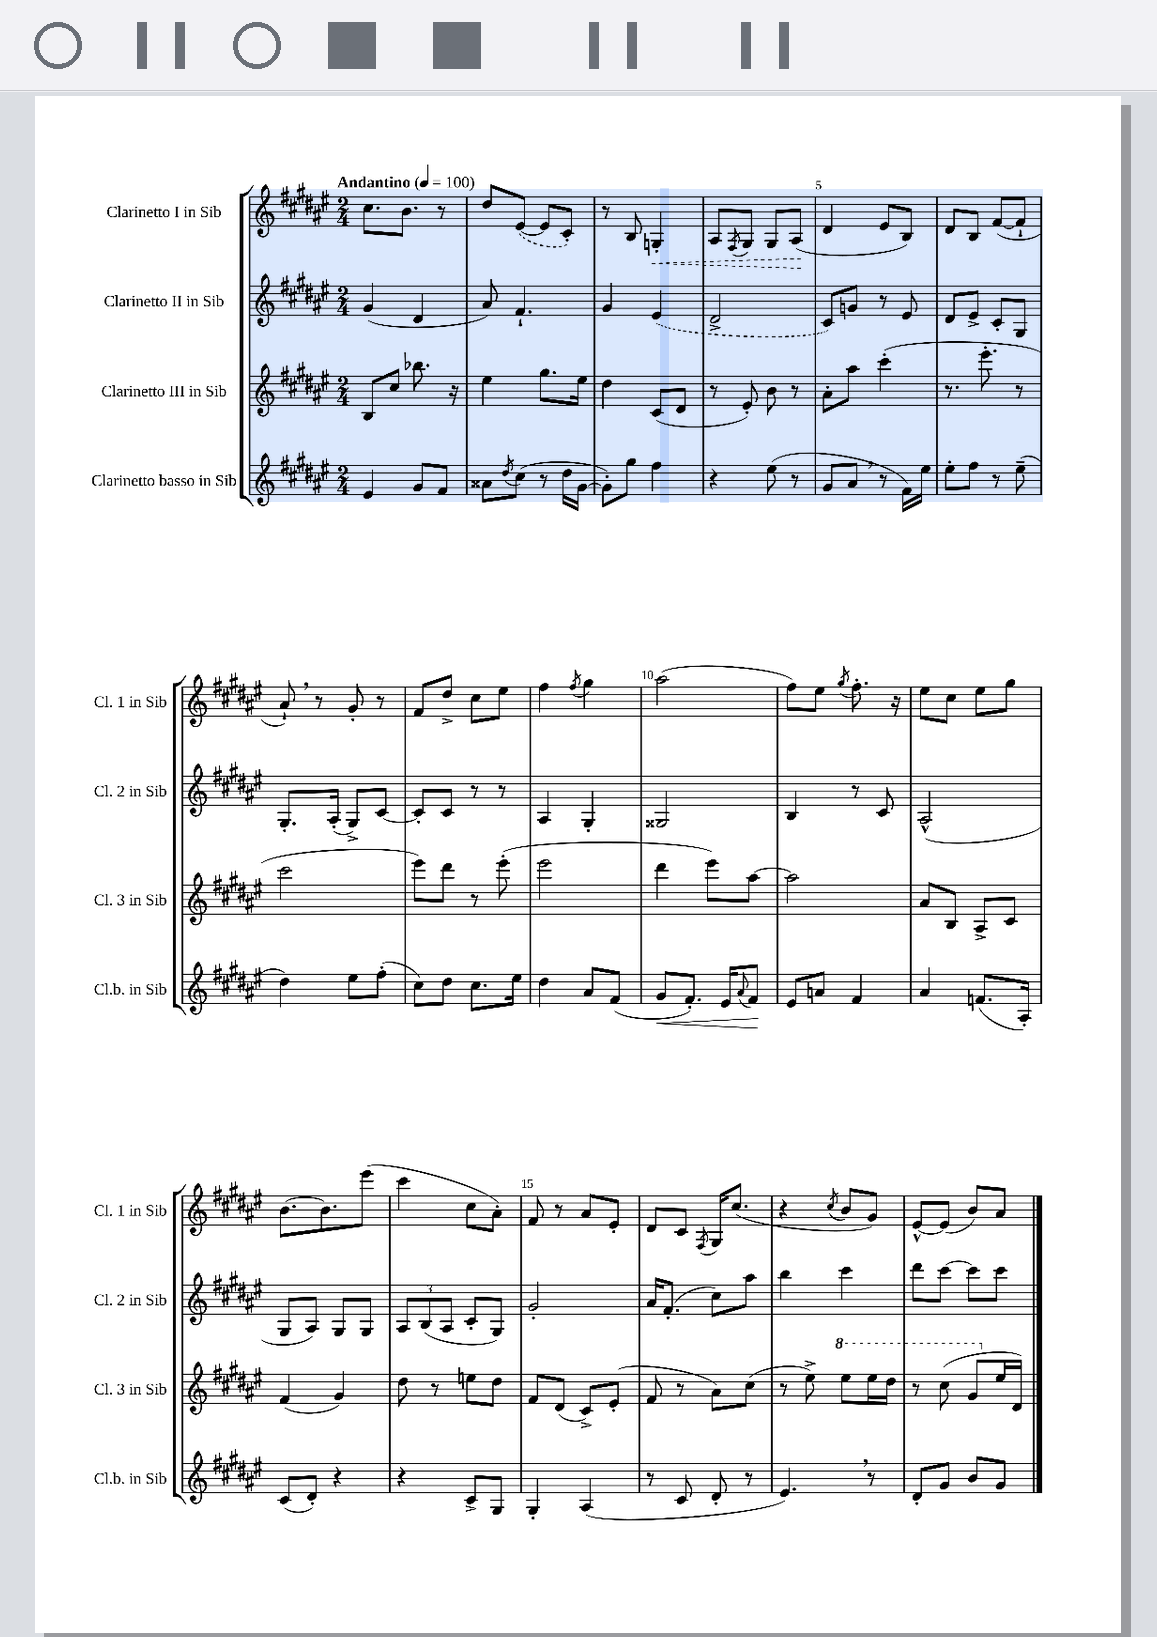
<<
\new StaffGroup <<
\new Staff = "s0" \with { instrumentName = "Clarinetto I in Sib" shortInstrumentName = "Cl. 1 in Sib" } {
    \clef treble \key fis \major \numericTimeSignature \time 2/4 \tempo "Andantino" 4 = 100
    cis''8. b'8. r8 |
    dis''8 \once \slurDashed eis'8~( eis'8 cis'8-.) |
    r8 b8 \once \override Hairpin.style = #'dashed-line g4-.\< |
    ais8 \acciaccatura { fis8 } gis8 gis8 ais8\!( |
    dis'4 eis'8 b8) |
    dis'8 b8 fis'8~( fis'8-! |
    ais'8-!) \breathe r8 gis'8-. r8 |
    fis'8 dis''8-> cis''8 eis''8 |
    fis''4 \acciaccatura { fis''8 } gis''4 |
    ais''2( |
    fis''8) eis''8 \acciaccatura { gis''8 } fis''8.-. r16 |
    eis''8 cis''8 eis''8 gis''8 |
    b'8.~ b'8. eis'''8( |
    cis'''4 cis''8 ais'8-.) |
    fis'8 r8 ais'8 eis'8-. |
    dis'8 cis'8 \acciaccatura { fis8 } gis16 cis''8.( |
    r4 \acciaccatura { cis''8 } b'8 gis'8) |
    eis'8~-^ eis'8( b'8) ais'8 \bar "|." |
}
\new Staff = "s1" \with { instrumentName = "Clarinetto II in Sib" shortInstrumentName = "Cl. 2 in Sib" } {
    \clef treble \key fis \major \numericTimeSignature \time 2/4
    gis'4( dis'4 |
    ais'8) fis'4.-! |
    gis'4 \once \slurDashed eis'4( |
    dis'2-> |
    cis'8) g'8 r8 eis'8 |
    dis'8 eis'8-> cis'8-. gis8 |
    gis8.-. ais16-.( gis8->) cis'8~ |
    cis'8-. cis'8 r8 r8 |
    ais4 gis4-. |
    gisis2 |
    b4 r8 cis'8 |
    ais2-^( |
    gis8 ais8) gis8 gis8 |
    \tuplet 3/2 { ais8 b8( ais8 } cis'8-. gis8) |
    gis'2-. |
    ais'16 fis'8.-.( cis''8) ais''8 |
    b''4 cis'''4 |
    dis'''8 cis'''8~ cis'''8 cis'''8 \bar "|." |
}
\new Staff = "s2" \with { instrumentName = "Clarinetto III in Sib" shortInstrumentName = "Cl. 3 in Sib" } {
    \clef treble \key fis \major \numericTimeSignature \time 2/4
    b8 cis''8 bes''8. r16 |
    eis''4 gis''8. eis''16 |
    dis''4 cis'8( dis'8 |
    r8 eis'8-.) b'8 r8 |
    ais'8-. ais''8 cis'''4-.( |
    r8. eis'''8.-. r8 |
    cis'''2 |
    eis'''8) dis'''8 r8 eis'''8-.( |
    eis'''2 |
    dis'''4 eis'''8) ais''8~ |
    ais''2 |
    ais'8 b8 ais8-> cis'8 |
    fis'4( gis'4) |
    dis''8 r8 e''8 dis''8 |
    fis'8 dis'8( cis'8->) eis'8-.( |
    fis'8 r8 ais'8) cis''8( |
    r8 eis''8->) \ottava #1 eis'''8 eis'''16 dis'''16 |
    r8 cis'''8( gis''8 \ottava #0 eis''16 dis'16) \bar "|." |
}
\new Staff = "s3" \with { instrumentName = "Clarinetto basso in Sib" shortInstrumentName = "Cl.b. in Sib" } {
    \clef treble \key fis \major \numericTimeSignature \time 2/4
    eis'4 gis'8 fis'8 |
    aisis'8 \acciaccatura { dis''8 } cis''8( r8 dis''16 gis'16~ |
    gis'8-.) gis''8 fis''4 |
    r4 eis''8( r8 |
    gis'8 ais'8 \breathe r8 fis'16) eis''16 |
    eis''8-. fis''8 r8 eis''8--( |
    dis''4) eis''8 fis''8-.( |
    cis''8) dis''8 cis''8. eis''16 |
    dis''4 ais'8 fis'8( |
    gis'8\< fis'8.-.) eis'16 \appoggiatura { ais'8 } fis'8\! |
    eis'8 a'8 fis'4 |
    ais'4 f'8.( ais16-.) |
    cis'8( dis'8-.) r4 |
    r4 cis'8-> gis8 |
    gis4-. ais4( |
    r8 cis'8 dis'8-. r8 |
    eis'4.) \breathe r8 |
    dis'8-. gis'8 b'8 gis'8 \bar "|." |
}
>>
>>
\layout { \context { \Score \override BarNumber.break-visibility = ##(#f #t #t) barNumberVisibility = #(every-nth-bar-number-visible 5) } }
